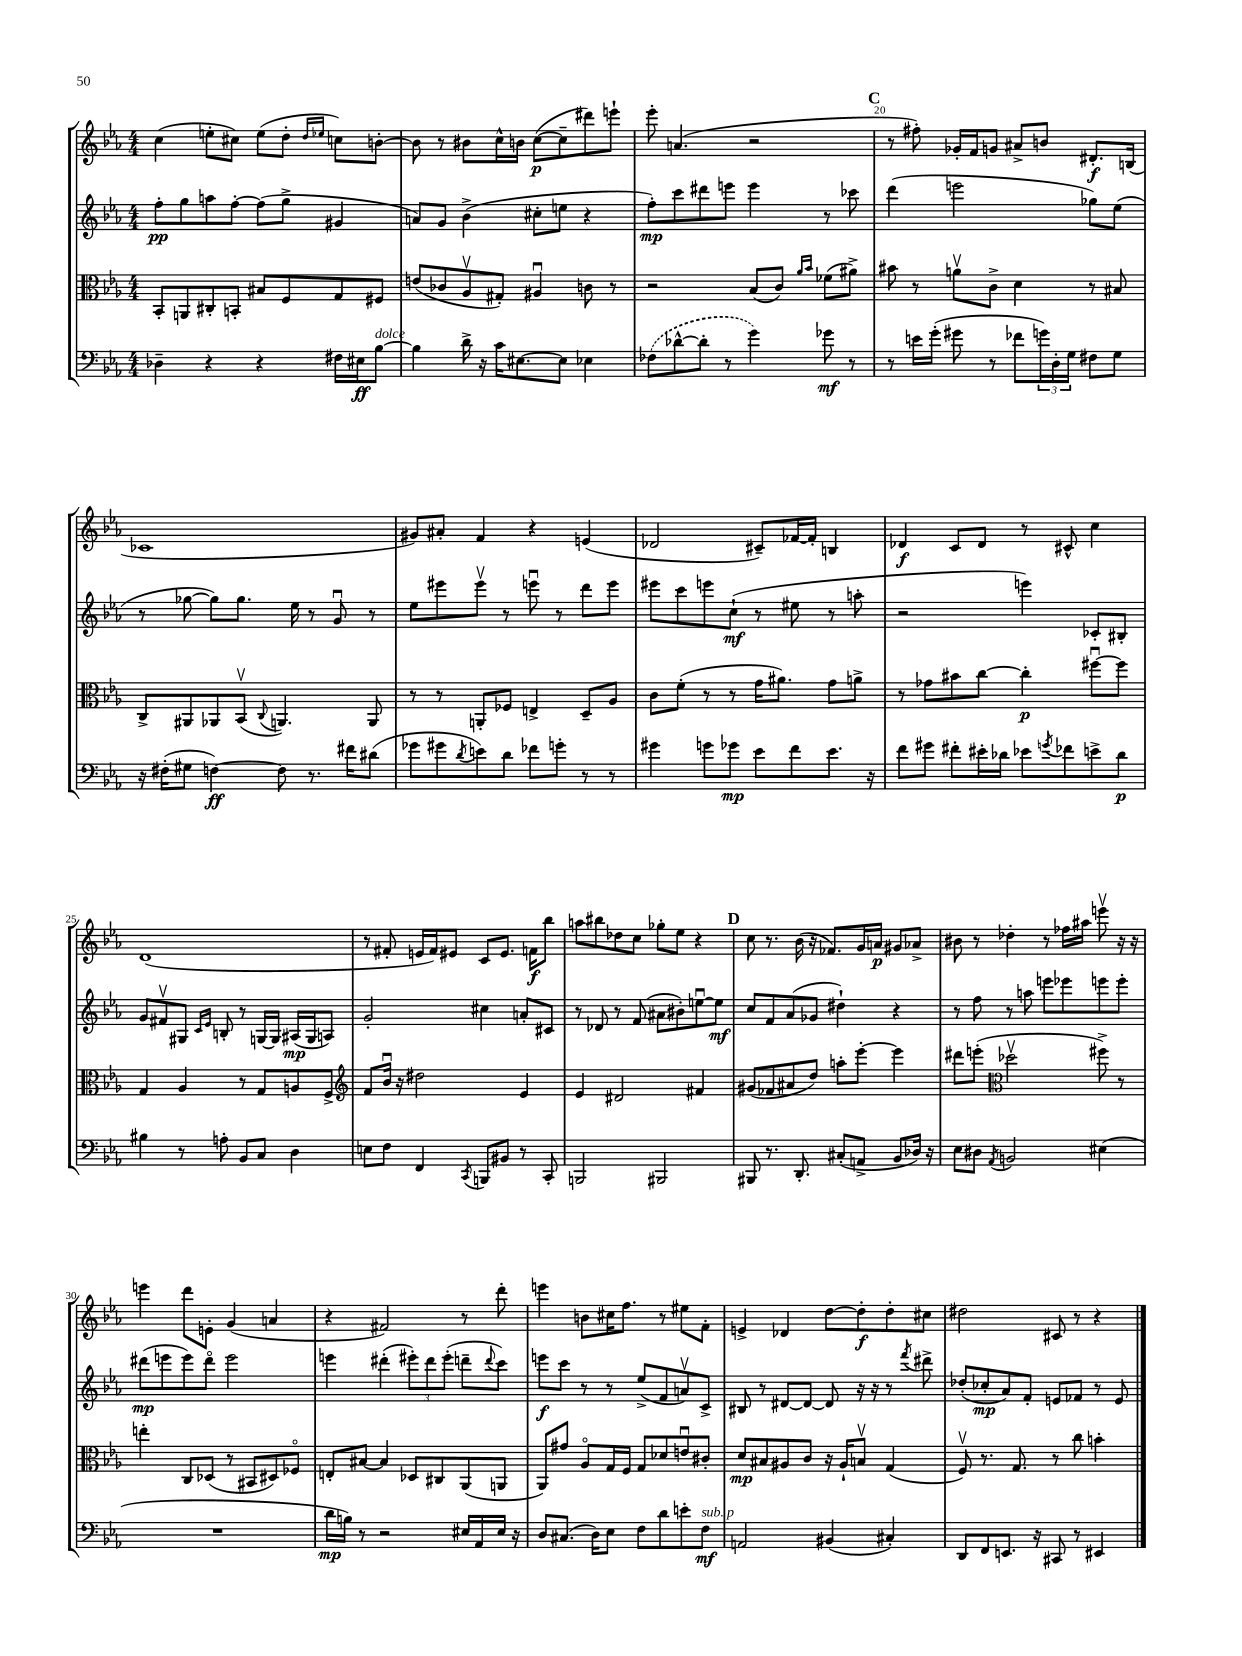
<<
\new StaffGroup <<
\new Staff = "s0" {
    \clef treble \key ees \major \numericTimeSignature \time 4/4
    c''4( e''8-. cis''8) e''8( d''8-. \grace { d''16 ees''16 } c''8) b'8~-. |
    b'8 r8 bis'8 c''16-^ b'16 c''8~\p( c''8-- dis'''8) e'''8-! |
    ees'''8-. a'4.( r2 |
    \mark \markup { \bold "C" } r8 fis''8-.) ges'16-. f'16 g'8 ais'8-> b'8 dis'8.-.\f b16( |
    ces'1 |
    gis'8) ais'8-. f'4 r4 e'4( |
    des'2 cis'8--) fes'16~ fes'16-. b4 |
    des'4\f c'8 des'8 r8 cis'8-^ c''4 |
    d'1( |
    r8 fis'8-. e'16 fis'16) eis'8 c'8 eis'8. f'16\f bes''8 |
    a''8 bis''8 des''8 c''8 ges''8-. ees''8 r4 |
    \mark \markup { \bold "D" } c''8 r8. bes'16( r16 fes'8.) g'16 a'16\p gis'8 aes'8-> |
    bis'8 r8 des''4-. r8 fes''16 ais''16 e'''8\upbow r16 r16 |
    e'''4 d'''8 e'8-. g'4( a'4 |
    r4 fis'2) r8 d'''8-. |
    e'''4 b'8 cis''16 f''8. r8 eis''8 f'8-. |
    e'4-> des'4 d''8~ d''8-.\f d''8-. cis''8 |
    dis''2 cis'8 r8 r4 \bar "|." |
}
\new Staff = "s1" {
    \clef treble \key ees \major \numericTimeSignature \time 4/4
    f''8-.\pp g''8 a''8 f''8~-. f''8( g''8-> gis'4 |
    a'8) g'8 bes'4->( cis''8-. e''8 r4 |
    f''8-.\mp) c'''8 dis'''8 e'''8 e'''4 r8 ces'''8 |
    \mark \markup { \bold "C" } d'''4( e'''2 ges''8) ees''8( |
    r8 ges''8~ ges''8) ges''8. ees''16 r8 g'8\downbow r8 |
    ees''8 eis'''8 eis'''8\upbow r8 e'''8\downbow r8 d'''8 e'''8 |
    eis'''8 c'''8 e'''8 c''8-!\mf( r8 eis''8 r8 a''8-. |
    r2 e'''4) ces'8-. bis8-. |
    g'8 fis'8\upbow gis8 \grace { c'16 ees'16 } b8-. r8 g16~ g16 ais16\mp( g16 a8) |
    g'2-. cis''4 a'8-. cis'8 |
    r8 des'8 r8 f'8( ais'8 bis'8-.) e''8~\downbow e''8\mf |
    \mark \markup { \bold "D" } c''8 f'8 aes'8( ges'8 dis''4-!) r4 |
    r8 f''8 r8 a''8 e'''8 ees'''8 e'''8 e'''8-. |
    dis'''8\mp( e'''8 e'''8) dis'''8\flageolet e'''2 |
    e'''4 dis'''4-.( \tuplet 3/2 { eis'''8-.) dis'''8 eis'''8-.( } d'''8-- \appoggiatura { d'''8 } c'''8) |
    e'''8\f c'''8 r8 r8 ees''8->( f'8 a'8\upbow) c'8-> |
    bis8 r8 dis'8~ dis'8~ dis'8 r16 r16 r8 \acciaccatura { f'''8 } dis'''8-> |
    des''8-.( ces''8-.\mp aes'8) f'8-. e'8 fes'8 r8 e'8 \bar "|." |
}
\new Staff = "s2" {
    \clef alto \key ees \major \numericTimeSignature \time 4/4
    bes,8-. a,8 cis8-. b,8-. bis8 f8 g8 fis8 |
    e'8( ces'8 aes8\upbow gis8-.) ais4\downbow c'8 r8 |
    r2 bes8( c'8) \grace { aes'16 bes'16 } fes'8( ais'8->) |
    \mark \markup { \bold "C" } bis'8 r8 a'8\upbow c'8-> d'4 r8 bis8 |
    c8-> ais,8 aes,8 bes,8\upbow( \appoggiatura { c8 } a,4.) a,8 |
    r8 r8 a,8-. fes8 e4-> d8-- aes8 |
    c'8 f'8-.( r8 r8 g'16 ais'8.) g'8 a'8-> |
    r8 ges'8 bis'8 c''8~ c''4-.\p fis''8~\downbow fis''8 |
    g4 aes4 r8 g8 a8 f8-> |
    \clef treble f'8 bes'16\downbow r16 dis''2 ees'4 |
    ees'4 dis'2 fis'4 |
    \mark \markup { \bold "D" } gis'8( fes'8 ais'8 d''8) a''8-. ees'''8~-. ees'''4 |
    dis'''8 e'''8-.( \clef alto des''2\upbow fis''8->) r8 |
    e''4-. c8 des8( r8 bis,8 dis8) fes8\flageolet |
    e8-. bis8~ bis4 des8 cis8 aes,8( a,8 |
    aes,8) gis'8 aes8\flageolet g16 f16 g8 des'8 e'8\downbow cis'8-. |
    d'8\mp bis8 ais8 c'8 r16 ais16-! b8\upbow g4( |
    f8\upbow) r8. g8. r8 c''8 b'4-. \bar "|." |
}
\new Staff = "s3" {
    \clef bass \key ees \major \numericTimeSignature \time 4/4
    des4-- r4 r4 fis16 eis16\ff bes8~^\markup { \italic "dolce" } |
    bes4 d'16-> r16 c'16 eis8.~ eis8 ees4 |
    \once \slurDashed fes8( des'8~-^ des'8-. r8 g'4) ges'8\mf r8 |
    \mark \markup { \bold "C" } r8 e'16 g'16-.( gis'8 r8 fes'8 \tuplet 3/2 { g'16) d16-. g16 } fis8 g8 |
    r16 fis16-.( gis8 f4~\ff) f8 r8. fis'16 dis'8( |
    ges'8 gis'8 \acciaccatura { d'8 } e'8) d'8 fes'8 g'8-. r8 r8 |
    gis'4 g'8 ges'8\mp ees'8 f'8 ees'8. r16 |
    f'8 gis'8 fis'8-. eis'16-. des'16 ees'8 \acciaccatura { g'8 } fes'8 e'8-> des'8\p |
    bis4 r8 a8-. bes,8 c8 d4 |
    e8 f8 f,4 \acciaccatura { c,8 } b,,8 bis,8 r8 c,8-. |
    b,,2 bis,,2 |
    \mark \markup { \bold "D" } bis,,8 r8. d,8.-. cis8-.( a,8-> bes,8 des16) r16 |
    ees8 dis8 \acciaccatura { aes,8 } b,2 eis4( |
    R1 |
    d'16\mp b16) r8 r2 eis16 aes,16 eis16 r16 |
    d8 cis8.( d16) ees8 f8 d'8 e'8-. f8\mf^\markup { \italic "sub. p" } |
    a,2 bis,4( cis4-.) |
    d,8 f,8 e,8. r16 cis,8 r8 eis,4 \bar "|." |
}
>>
>>
\layout { \context { \Score currentBarNumber = #17 \override BarNumber.break-visibility = ##(#f #t #t) barNumberVisibility = #(every-nth-bar-number-visible 5) } }
